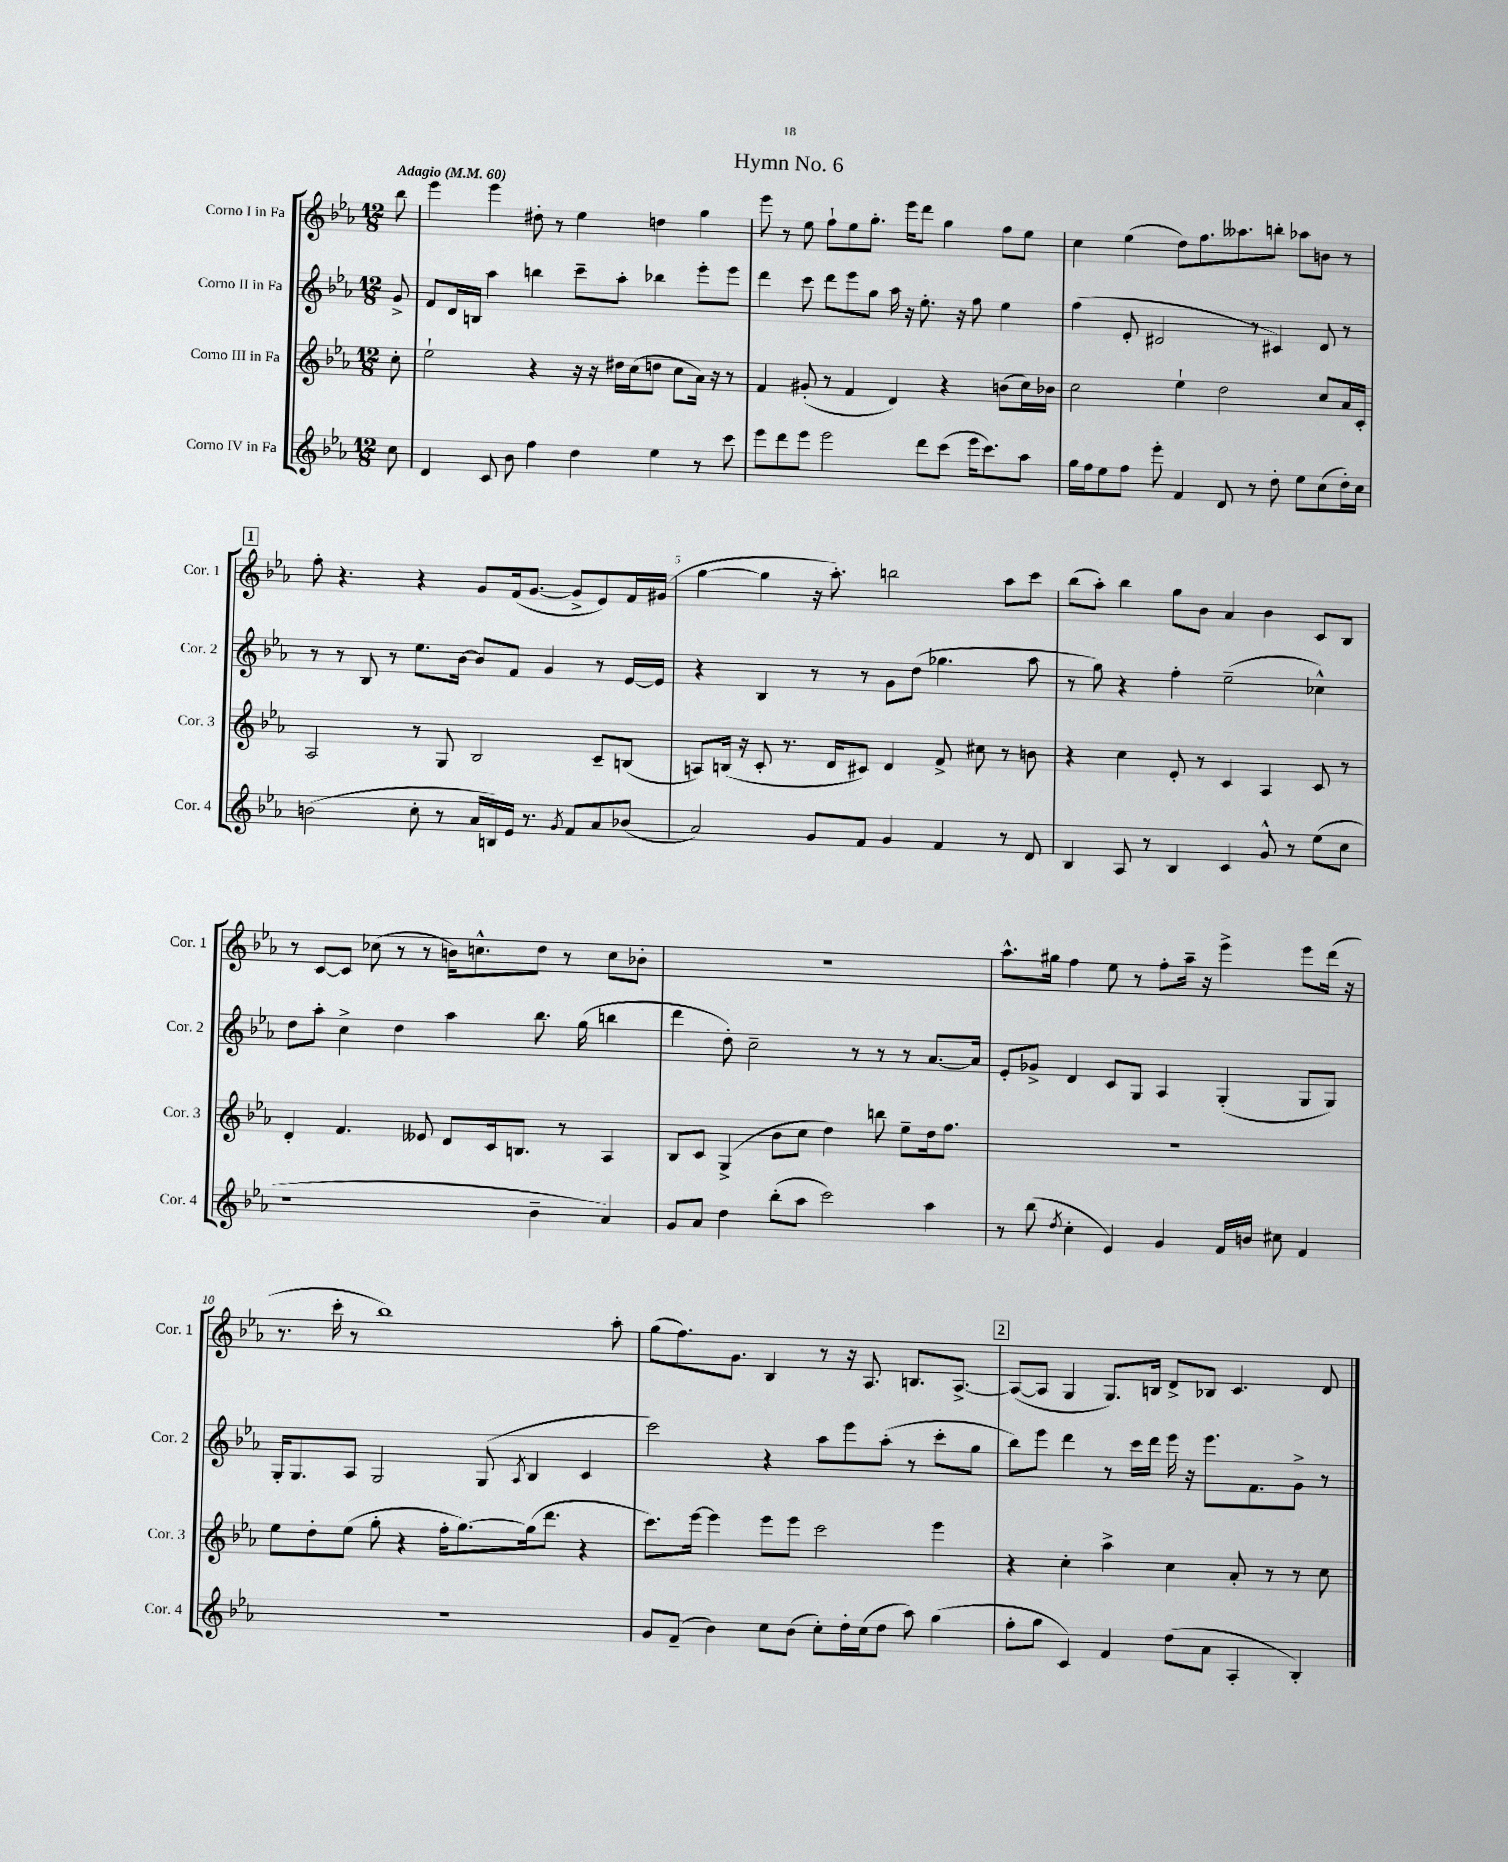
\header { title = "Hymn No. 6" }
<<
\new StaffGroup <<
\new Staff = "s0" \with { instrumentName = "Corno I in Fa" shortInstrumentName = "Cor. 1" } {
    \clef treble \key ees \major \numericTimeSignature \time 12/8 \partial 8 \tempo "Adagio" 4 = 60
    bes''8 |
    ees'''4 ees'''4 dis''8-. r8 ees''4 d''4 g''4 |
    ees'''8 r8 ees''8 f''8-! ees''8 g''8.-. ees'''16 d'''8 g''4 f''8 ees''8 |
    c''4 ees''4( d''8) f''8. aeses''8. b''8-. aes''8 b'8 r8 |
    \mark \markup { \box "1" } f''8-. r4. r4 g'8 f'16( g'8.~ g'8-> ees'8) f'16 gis'16( |
    g''4~ g''4 r16 aes''8.-.) b''2 aes''8 c'''8 |
    bes''8( aes''8-.) bes''4 g''8 bes'8 aes'4 bes'4 c'8 bes8 |
    r8 c'8~ c'8 ces''8( r8 r8 b'16) c''8.-^ d''8 r8 c''8 bes'8-. |
    R1. |
    aes''8.-^ gis''16 f''4 ees''8 r8 f''8-. aes''16-- r16 ees'''4-> ees'''8 d'''16( r16 |
    r8. c'''16-. r8 bes''1) aes''8-. |
    g''8( f''8.) g'8. bes4 r8 r16 aes8. b8. aes8.~-> |
    \mark \markup { \box "2" } aes8~( aes8 g4 g8.) b16 d'8-> bes8 c'4. d'8 \bar "|." |
}
\new Staff = "s1" \with { instrumentName = "Corno II in Fa" shortInstrumentName = "Cor. 2" } {
    \clef treble \key ees \major \numericTimeSignature \time 12/8 \partial 8
    g'8-> |
    f'8 d'16 b16 aes''4 b''4 c'''8-- aes''8-. bes''4 ees'''8-. ees'''8 |
    d'''4 c'''8 d'''8 ees'''8 g''8 aes''16 r16 ees''8.-. r16 f''8 ees''4 |
    f''4( ees'8-. dis'2 r8 cis'4) dis'8 r8 |
    \mark \markup { \box "1" } r8 r8 bes8 r8 ees''8. bes'16~ bes'8 f'8 g'4 r8 ees'16~ ees'16 |
    r4 bes4 r8 r8 g'8 d''8( ges''4. aes''8 |
    r8 g''8) r4 f''4-. ees''2--( ces''4-^) |
    d''8 aes''8-. c''4-> d''4 aes''4 bes''8. g''16( b''4 |
    d'''4 d''8-.) c''2-- r8 r8 r8 aes'8.~ aes'16 |
    ees'8-. ges'8-> d'4 c'8 g8 aes4 g4-.( g8 g8) |
    g16-. g8. aes8 g2 g8( \acciaccatura { aes8 } bes4 c'4 |
    c'''2) r4 aes''8 ees'''8 aes''8-.( r8 c'''8-. g''8 |
    \mark \markup { \box "2" } bes''8) ees'''8 d'''4 r8 c'''16 d'''16 ees'''16 r16 ees'''8. f'8. g'8-> r8 \bar "|." |
}
\new Staff = "s2" \with { instrumentName = "Corno III in Fa" shortInstrumentName = "Cor. 3" } {
    \clef treble \key ees \major \numericTimeSignature \time 12/8 \partial 8
    c''8-. |
    ees''2-! r4 r16 r16 dis''16 c''16( d''8 c''8 aes'16) r16 r8 |
    f'4 gis'8-.( r8 f'4 d'4) r4 b'8( c''16) bes'16 |
    c''2 ees''4-! d''2 c''8 aes'16 c'16-. |
    \mark \markup { \box "1" } aes2 r8 g8 bes2 c'8-- b8( |
    a8) b16( r16 c'8-. r8. d'16 cis'8) d'4 f'8-> cis''8 r8 b'8 |
    r4 c''4 ees'8-. r8 c'4 aes4 c'8 r8 |
    d'4-. f'4. eeses'8 d'8 c'16 b8. r8 aes4 |
    bes8 c'8 g4->( bes'8 c''8 d''4) b''8 ees''8-- d''16 f''8. |
    R1. |
    ees''8 d''8-. ees''8( g''8-. r4 f''16-. g''8.~) g''16( d'''8. r4 |
    c'''8.) ees'''16~ ees'''4 ees'''8 ees'''8 c'''2 ees'''4 |
    \mark \markup { \box "2" } r4 c''4-. aes''4-> c''4 aes'8-. r8 r8 c''8 \bar "|." |
}
\new Staff = "s3" \with { instrumentName = "Corno IV in Fa" shortInstrumentName = "Cor. 4" } {
    \clef treble \key ees \major \numericTimeSignature \time 12/8 \partial 8
    c''8 |
    d'4 c'8 bes'8 f''4 d''4 ees''4 r8 c'''8 |
    ees'''8 d'''8 ees'''8 ees'''2 d'''8 c'''8( ees'''16 c'''8.) aes''8 |
    g''16 f''16 ees''8 f''8 ees'''8-. f'4 d'8 r8 d''8-. ees''8 c''8( d''16-.) c''16 |
    \mark \markup { \box "1" } b'2( c''8-. r8 aes'16 b16) ees'16 r8. \acciaccatura { g'8 } f'8 aes'8 bes'8( |
    aes'2) g'8 f'8 g'4 f'4 r8 d'8 |
    bes4 aes8 r8 bes4 c'4 g'8-^ r8 ees''8( c''8 |
    r1 bes'4-- aes'4) |
    g'8 aes'8 d''4 bes''8-.( aes''8 c'''2) aes''4 |
    r8 bes''8( \acciaccatura { d''8 } c''4-. ees'4) g'4 f'16 b'16 cis''8 f'4 |
    R1. |
    g'8 f'8--( bes'4) c''8 bes'8( c''8-.) d''16-. c''16( d''8 aes''8) g''4( |
    \mark \markup { \box "2" } f''8-. g''8 c'4) f'4 d''8( aes'8 aes4-. bes4-.) \bar "|." |
}
>>
>>
\layout { \context { \Score \override BarNumber.break-visibility = ##(#f #t #t) barNumberVisibility = #(every-nth-bar-number-visible 5) } }
